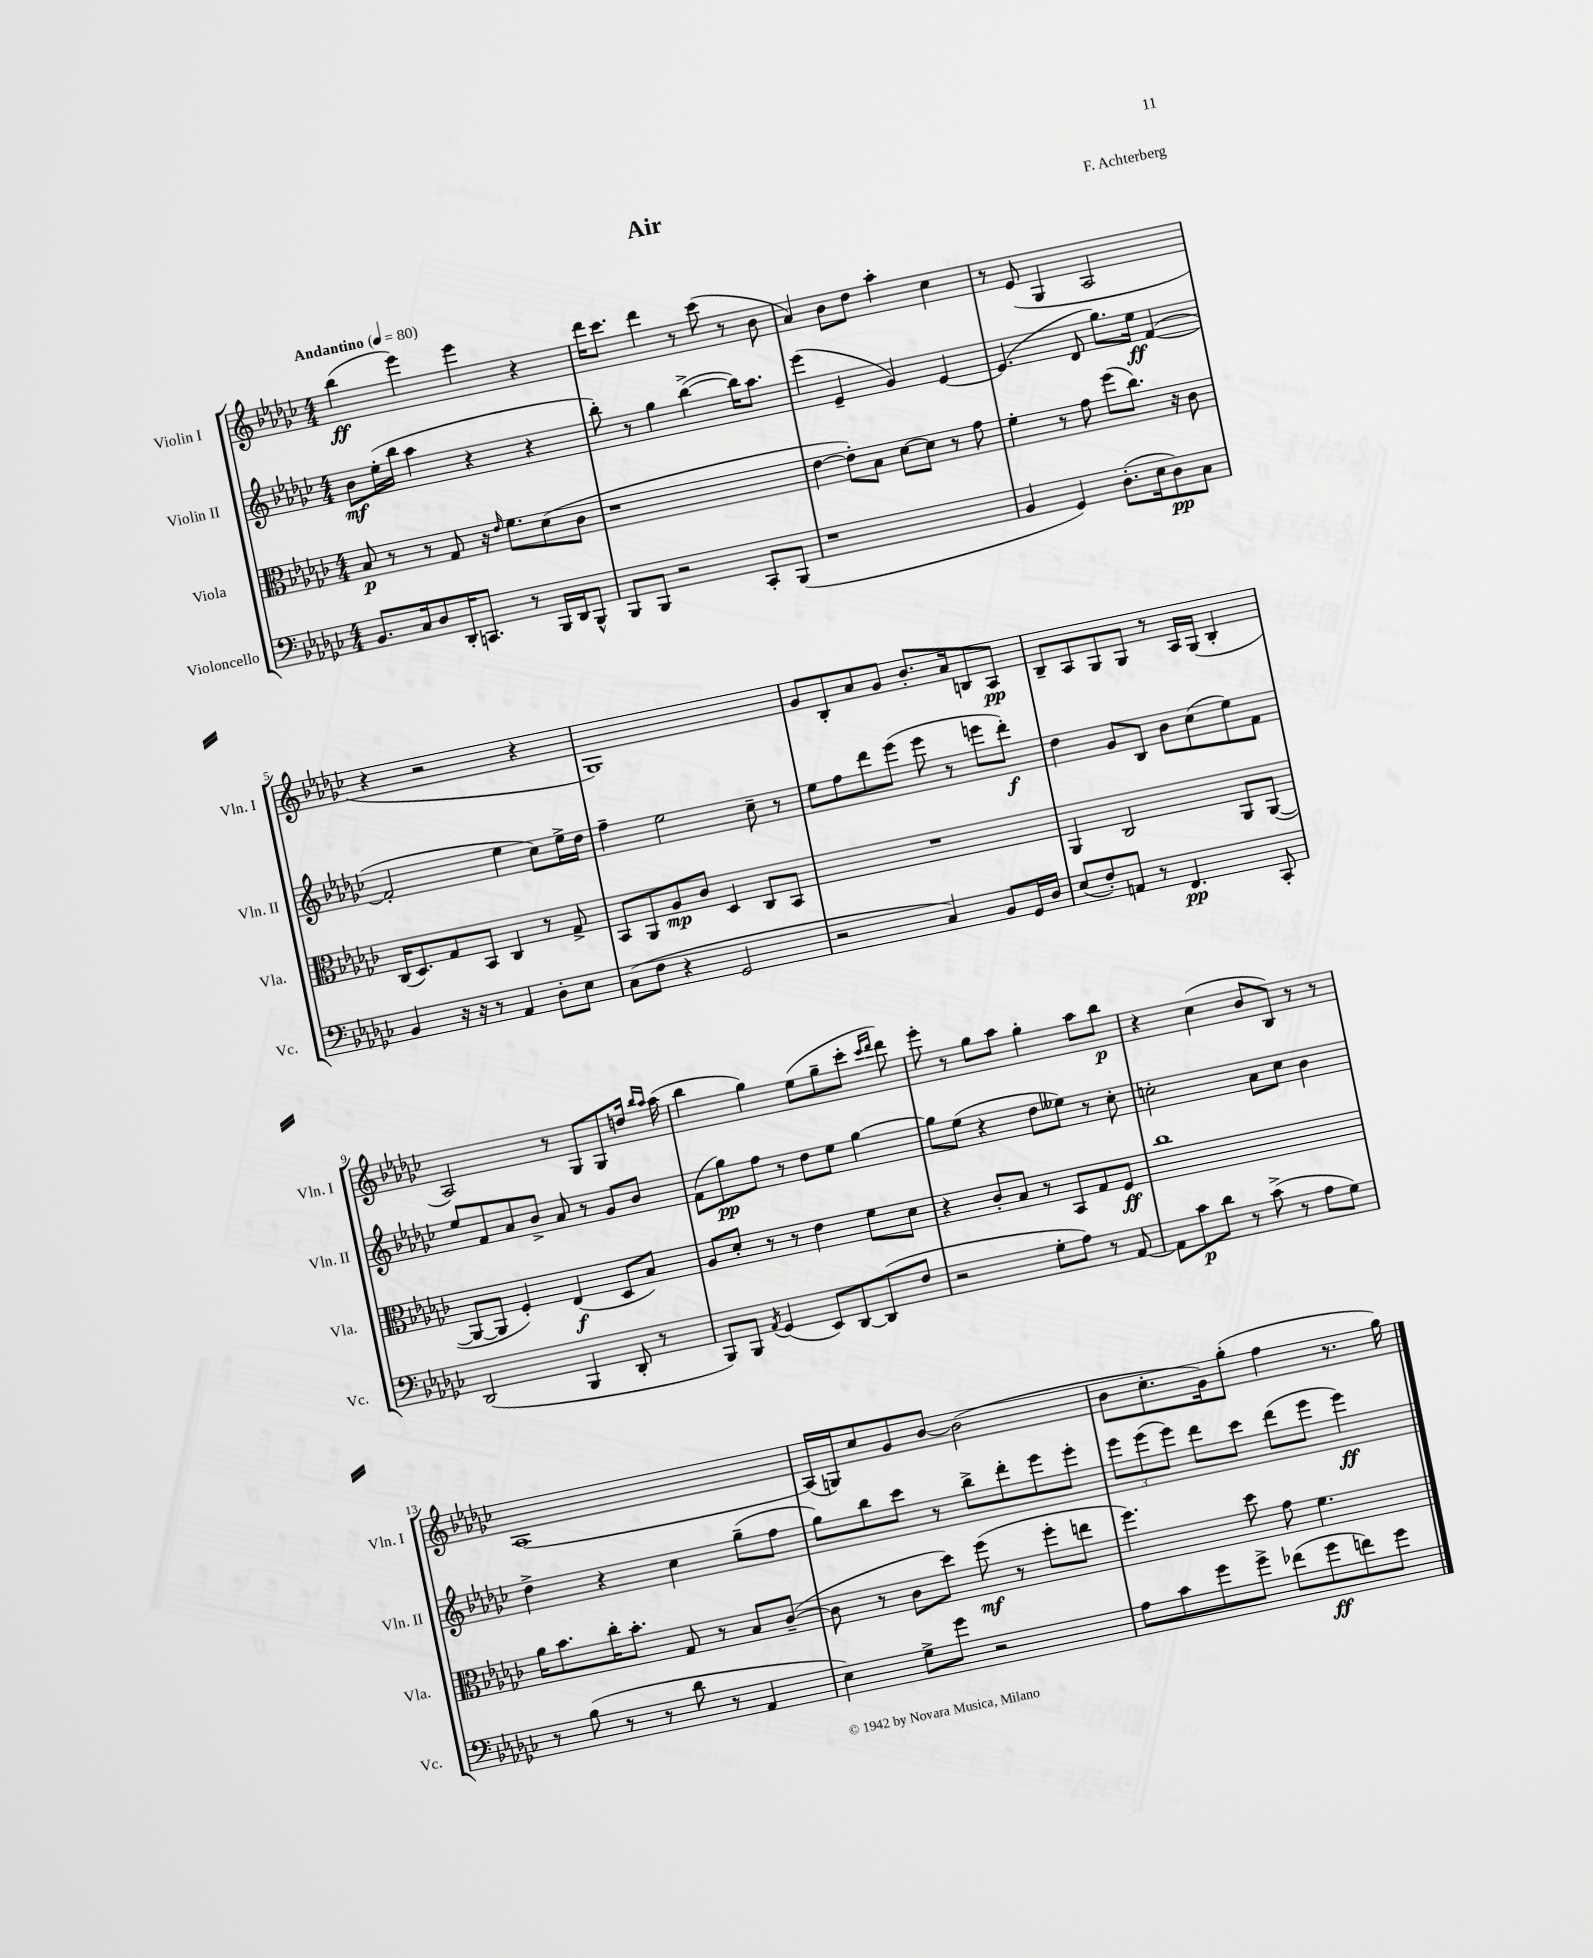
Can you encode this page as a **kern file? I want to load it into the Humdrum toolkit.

**kern	**dynam	**kern	**dynam	**kern	**dynam	**kern	**dynam
*part4	*part4	*part3	*part3	*part2	*part2	*part1	*part1
*staff4	*staff4	*staff3	*staff3	*staff2	*staff2	*staff1	*staff1
*I"Violoncello	*	*I"Viola	*	*I"Violin II	*	*I"Violin I	*
*I'Vc.	*	*I'Vla.	*	*I'Vln. II	*	*I'Vln. I	*
*clefF4	*	*clefC3	*	*clefG2	*	*clefG2	*
*k[b-e-a-d-g-c-]	*	*k[b-e-a-d-g-c-]	*	*k[b-e-a-d-g-c-]	*	*k[b-e-a-d-g-c-]	*
*M4/4	*	*M4/4	*	*M4/4	*	*M4/4	*
*MM80	*	*MM80	*	*MM80	*	*MM80	*
=1	=1	=1	=1	=1	=1	=1	=1
!	!	!	!	!	!	!LO:TX:a:B:t=Andantino	!
8.BB-/L	.	8B-/	p	8b-\L	mf	(4bb-\	ff
.	.	8r	.	(16ee-'\L	.	.	.
16C-/k	.	.	.	16bb-\JJ	.	.	.
8D-/	.	8r	.	4aa-\	.	4eee-\)	.
16DD-'/K	.	8G-/	.	.	.	.	.
8.CCn/J	.	.	.	.	.	.	.
.	.	16r	.	4r	.	4eee-\	.
.	.	16qqe-/	.	.	.	.	.
.	.	8.f\L	.	.	.	.	.
8r	.	.	.	.	.	.	.
16BBB-/LL	.	(8d-\	.	4r	.	4r	.
16DD-/J	.	.	.	.	.	.	.
8BBB-^^/J	.	8c-\J	.	.	.	.	.
=2	=2	=2	=2	=2	=2	=2	=2
8BBB-/L	.	1r	.	8bb-'\)	.	16ddd-\KL	.
.	.	.	.	.	.	8.ccc-\J	.
8BBB-/J	.	.	.	8r	.	.	.
2r	.	.	.	4gg-\	.	4ddd-\	.
.	.	.	.	([4bb-^\	.	8r	.
.	.	.	.	.	.	(8ccc-\	.
8CC-'/L	.	.	.	16bb-\KL])	.	8r	.
.	.	.	.	8.aa-\J	.	.	.
(8BBB-/J	.	.	.	.	.	8b-\	.
=3	=3	=3	=3	=3	=3	=3	=3
1r	.	[4e-\	.	(4eee-\	.	4a-/)	.
.	.	8e-'\L])	.	4e-~/	.	8b-\L	.
.	.	8B-\J	.	.	.	8dd-\J	.
.	.	[8d-\L	.	4g-/)	.	4aa-'\	.
.	.	8d-\J]	.	.	.	.	.
.	.	8r	.	[4e-/	.	4cc-\	.
.	.	8g-\	.	.	.	.	.
=4	=4	=4	=4	=4	=4	=4	=4
4BB-/	.	4f'\	.	(4.e-/]	.	8r	.
.	.	.	.	.	.	(8e-/	.
4GG-/)	.	8r	.	.	.	4G-/	.
.	.	8g-\	.	8d-/	.	.	.
(8.D-'\L	.	(8ff\L	.	8.gg-\L)	.	2A-/	.
.	.	8.cc-\J)	.	.	.	.	.
16E-\k	.	.	.	16ee-\Jk	ff	.	.
8D-\)	pp	.	.	([4f/	.	.	.
.	.	16r	.	.	.	.	.
8C-\J	.	8c-\	.	.	.	.	.
!!LO:LB:g=z
=5	=5	=5	=5	=5	=5	=5	=5
4BB-/	.	(16C-/KL	.	2f'/]	.	4r	.
.	.	8.D-/)	.	.	.	.	.
16r	.	8G-/	.	.	.	2r	.
16r	.	.	.	.	.	.	.
8r	.	8BB-/J	.	.	.	.	.
4AA-/	.	4C-/	.	4ee-\	.	.	.
8D-'\L	.	8r	.	8cc-\L)	.	4r	.
8E-\J	.	8G-^/	.	16ee-^\L	.	.	.
.	.	.	.	16dd-\JJ	.	.	.
=6	=6	=6	=6	=6	=6	=6	=6
(8C-\L	.	8BB-/L	.	4ff~\	.	1G-)	.
8F\J	.	8AA-/	.	.	.	.	.
4r	.	8A-/	mp	2ee-\	.	.	.
.	.	8c-/J	.	.	.	.	.
2GG-/	.	4D-/	.	.	.	.	.
.	.	8C-/L	.	8cc-~\	.	.	.
.	.	8BB-/J	.	8r	.	.	.
=7	=7	=7	=7	=7	=7	=7	=7
2r	.	1r	.	8ee-\L	.	8g-/L	.
.	.	.	.	8ff\	.	8B-'/	.
.	.	.	.	8ddd-\	.	8a-/	.
.	.	.	.	(8eee-\J	.	8g-/J	.
4C-/)	.	.	.	8eee-\	.	8.b-'/L	.
.	.	.	.	8r	.	.	.
.	.	.	.	.	.	16a-/k	.
8BB-/L	.	.	.	8eeen\L	.	8Bn/	.
16GG-/L	.	.	.	8ddd-'\J)	f	8A-/J	pp
16D-/JJ	.	.	.	.	.	.	.
=8	=8	=8	=8	=8	=8	=8	=8
(8E-/L	.	4AA-/	.	4dd-\	.	8B-~/L	.
8F'/)	.	.	.	.	.	8A-/	.
8AAn/J	.	2C-/	.	8g-/L	.	8G-/	.
8r	.	.	.	8B-/J	.	8G-/J	.
4.FF/	pp	.	.	8b-\L	.	8r	.
.	.	.	.	(8cc-\	.	16A-/LL	.
.	.	.	.	.	.	(16G-/JJ	.
.	.	8AA-/L	.	8ee-\)	.	4B-'/	.
8CC-'/	.	([8AA-/J	.	8f\J	.	.	.
!!LO:LB:g=z
=9	=9	=9	=9	=9	=9	=9	=9
(2DD-/	.	8AA-/L_	.	8ee-/L	.	2A-/)	.
.	.	8AA-/J]	.	8f/	.	.	.
.	.	4F'/)	.	8a-/	.	.	.
.	.	.	.	8b-^/J	.	.	.
4BBB-/	.	(4E-/	f	8a-/	.	8r	.
.	.	.	.	8r	.	8G-/L	.
8DD-'/	.	8D-/L	.	8g-/L	.	8G-/	.
8r	.	8B-/J)	.	8b-/J	.	16ddn/Jk	.
.	.	.	.	.	.	16qqbb-/LL	.
.	.	.	.	.	.	16qqaa-/JJ	.
.	.	.	.	.	.	(16aa-\	.
=10	=10	=10	=10	=10	=10	=10	=10
8BBB-/L)	.	8A-/L	.	(8f\L	.	4bb-\	.
8BBB-/J	.	8d-'/J	.	8gg-\)	pp	.	.
8qAA-/	.	.	.	.	.	.	.
(4GG-/	.	8r	.	8ff\J	.	4gg-\)	.
.	.	8r	.	8r	.	.	.
8EE-/L)	.	4e-\	.	8dd-\L	.	(8ee-\L	.
[8DD-/	.	.	.	8ee-\J	.	8gg-~\	.
(8DD-/]	.	8f\L	.	[4gg-\	.	8ccc-'\J	.
.	.	.	.	.	.	16qqccc-/LL	.
.	.	.	.	.	.	16qqddd-/JJ	.
8F/J	.	8d-\J	.	.	.	8ddd-\)	.
=11	=11	=11	=11	=11	=11	=11	=11
2r	.	4r	.	8gg-\L]	.	8eee-'\	.
.	.	.	.	(8ee-\J	.	8r	.
.	.	8c-'/L	.	4r	.	8gg-\L	.
.	.	8B-/J	.	.	.	8aa-\J	.
8G-'\L	.	8r	.	8dd-\L	.	4gg-'\	.
8A-\J)	.	8BB-/L	.	8ee--X\J)	.	.	.
8r	.	8G-/	.	8r	.	8aa-\L	.
[8AA-/	.	8F/J	ff	8cc-'\	.	8bb-\J	p
=12	=12	=12	=12	=12	=12	=12	=12
8AA-\L]	.	1cc-	.	2ccn'\	.	4r	.
8c-\	p	.	.	.	.	.	.
8d-\J	.	.	.	.	.	(4cc-\	.
8r	.	.	.	.	.	.	.
(8c-^\	.	.	.	8a-\L	.	8b-/L	.
8r	.	.	.	8cc\J	.	8B-/J)	.
8A-\L	.	.	.	4b-\	.	8r	.
8G-\J)	.	.	.	.	.	8r	.
!!LO:LB:g=z
=13	=13	=13	=13	=13	=13	=13	=13
8r	.	16a-\KL	.	4dd-^\	.	[1A-	.
.	.	8.b-\	.	.	.	.	.
(8B-\	.	.	.	.	.	.	.
8r	.	16cc-'\K	.	4r	.	.	.
.	.	8.b-'\J	.	.	.	.	.
8r	.	.	.	.	.	.	.
8d-\	.	8G-/	.	4cc-\	.	.	.
8r	.	8r	.	.	.	.	.
4AA-/	.	8B-/L	.	(8gg-~\L	.	.	.
.	.	([8c-~/J	.	8ff\J	.	.	.
=14	=14	=14	=14	=14	=14	=14	=14
4E-\)	.	8c-\]	.	8gg-\L)	.	(16A-/LL]	.
.	.	.	.	.	.	16Gn/J)	.
.	.	8r	.	8bb-\	.	8cc-/	.
8G-^\L	.	8c-\L	.	8ccc-\J	.	8g-/	.
8g-\J	.	8dd-\J)	.	8r	.	[8b-/J	.
2r	.	(8ff\	mf	8bb-^\L	.	(2b-\]	.
.	.	8r	.	8ddd-'\	.	.	.
.	.	8ff'\L	.	8eee-\	.	.	.
.	.	8een\J	.	8eee-'\J	.	.	.
=15	=15	=15	=15	=15	=15	=15	=15
8A-\L	.	4.ff\)	.	12eee-\L	.	8b-\L	.
.	.	.	.	(12eee-\	.	.	.
8c-\	.	.	.	.	.	8.cc-'\	.
.	.	.	.	12eee-\J)	.	.	.
8g-\	.	.	.	8ddd-\L	.	.	.
.	.	.	.	.	.	16g-\k)	.
8g-^\J	.	8dd-\	.	8ccc-\J	.	(8gg-'\J	.
(8f-X\L	.	8g-\	.	(8ddd-\L	.	4ff\	.
8g-\	ff	4.f\	.	8eee-\J	.	.	.
8fn\)	.	.	.	4eee-\)	ff	8.r	.
8g-\J	.	.	.	.	.	.	.
.	.	.	.	.	.	16gg-\)	.
==	==	==	==	==	==	==	==
*-	*-	*-	*-	*-	*-	*-	*-
